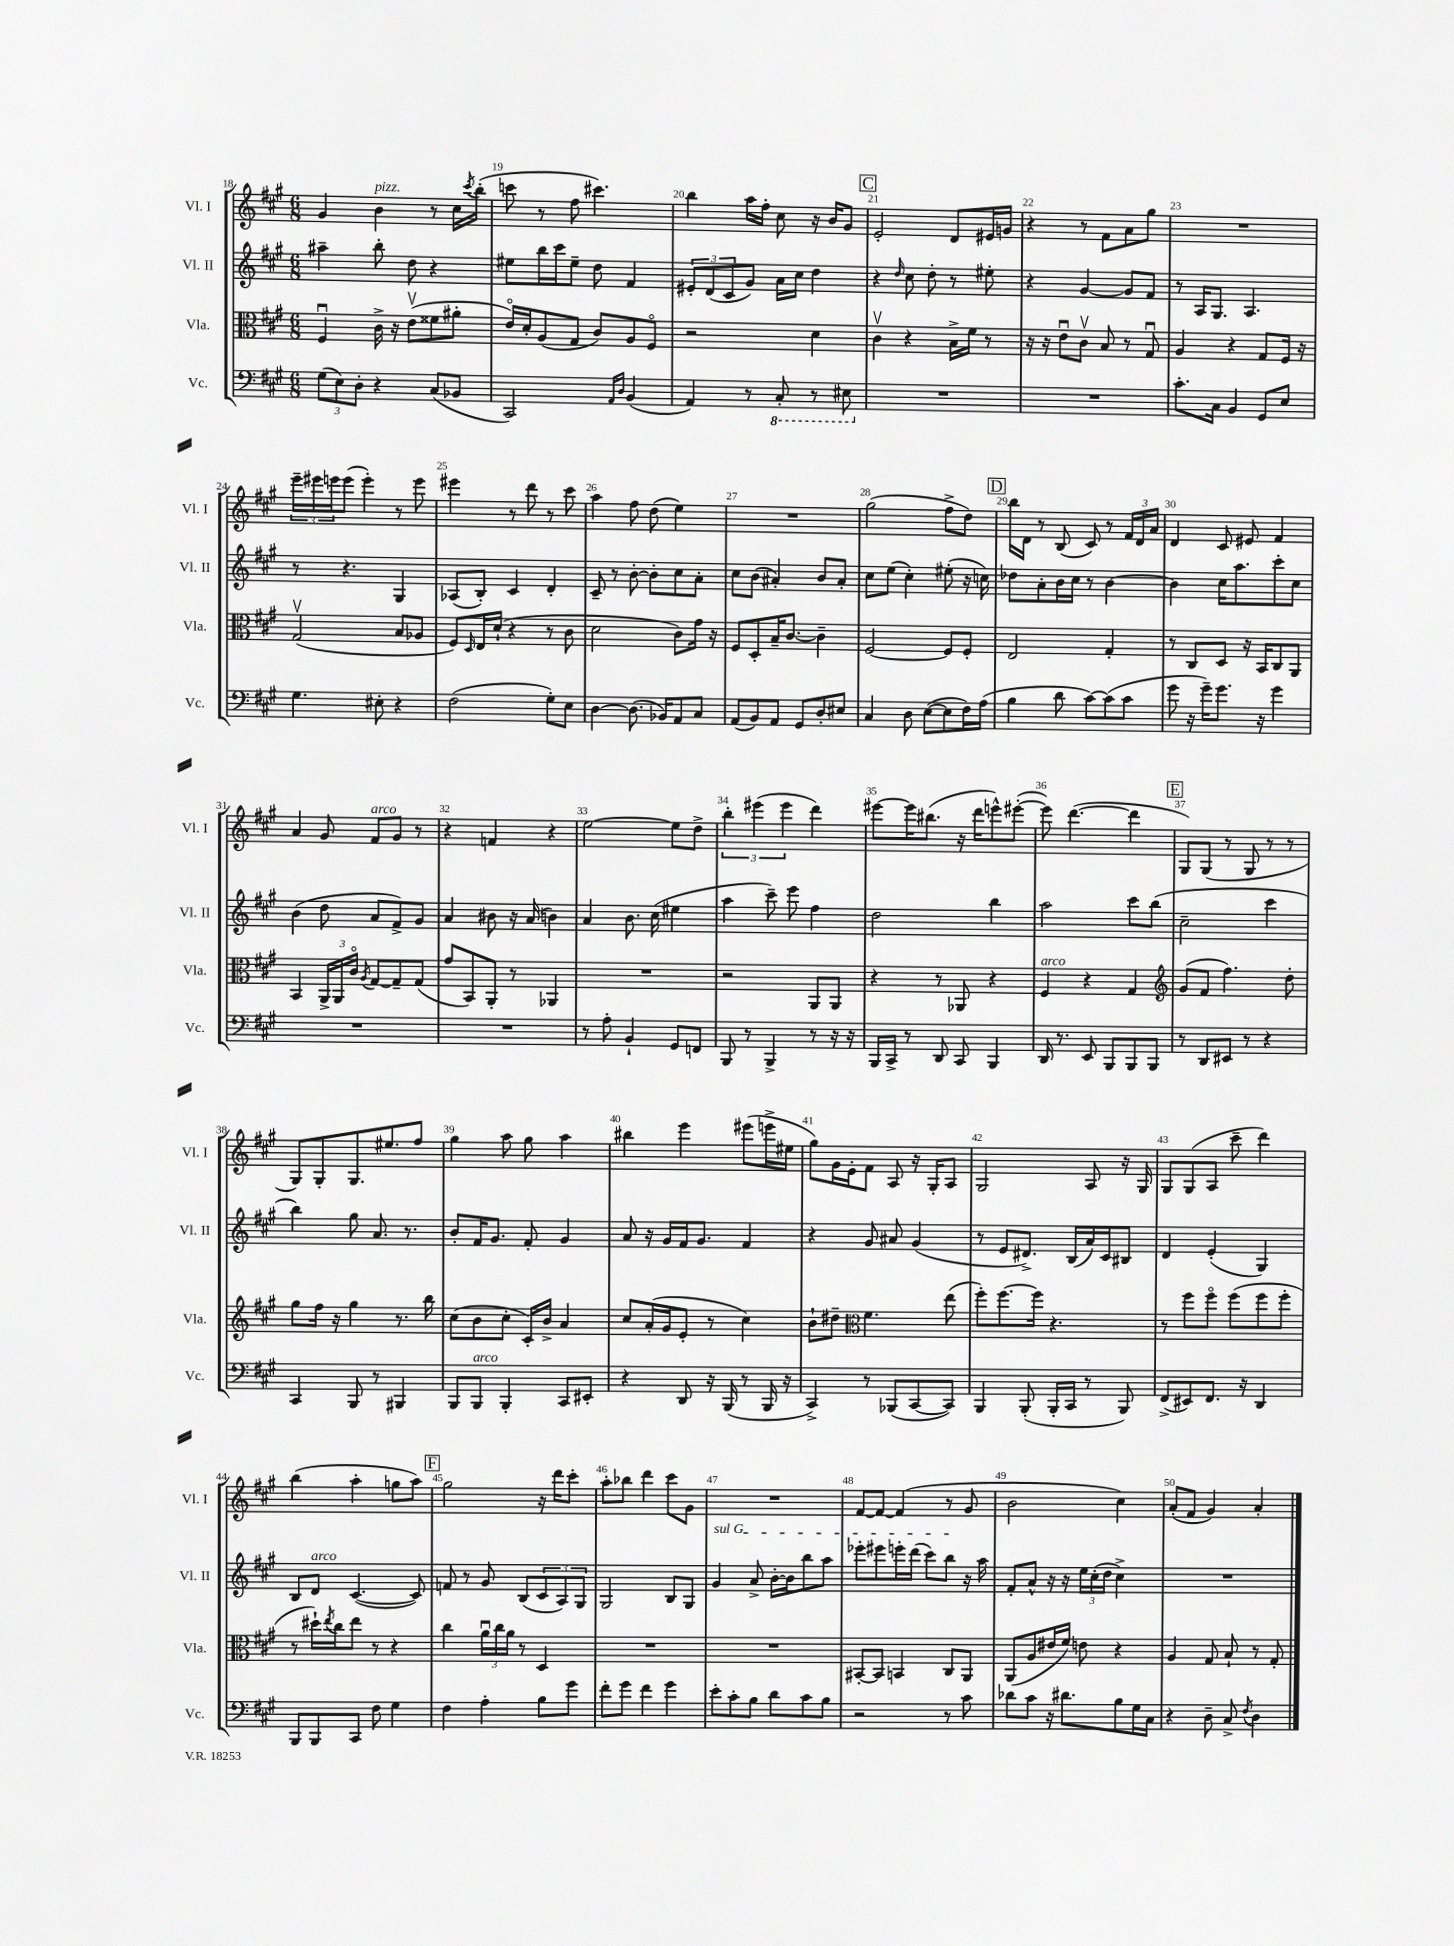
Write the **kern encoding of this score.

**kern	**kern	**kern	**kern
*staff4	*staff3	*staff2	*staff1
*clefF4	*clefC3	*clefG2	*clefG2
*k[f#c#g#]	*k[f#c#g#]	*k[f#c#g#]	*k[f#c#g#]
*M6/8	*M6/8	*M6/8	*M6/8
(12G#	4F#u	4aa#~	4g#
12E)	.	.	.
12D'	.	.	.
4r	16c#^	8bb'	4b
.	16r	.	.
.	(8ev	8dd	.
(8C#	8f##	4r	8r
8BB-	8a#'	.	16cc#
.	.	.	8qccc#
.	.	.	(16bb'
=	=	=	=
2CC#)	16eo)	8ee#	8ccc
.	16d'	.	.
.	(8A	16bb	8r
.	.	16ccc#	.
.	8G#	8ee#~	8ff#
.	8c#)	8dd	4.ccc#)
16qqAA	.	.	.
16qqD	.	.	.
(4BB	8A	4f#	.
.	8F#o	.	.
=	=	=	=
4AA)	2r	12e#'	4bb
.	.	(12d	.
.	.	12c#	.
8r	.	8g#)	16aa
.	.	.	16ff#'
8CC#'	.	16a	8cc#
.	.	16cc#	.
8r	4d	4dd	16r
.	.	.	16b
8EE#	.	.	8g#
=	=	=	=
2.r	4c#v	4r	2e'
.	.	16qqdd	.
.	4r	8cc#	.
.	.	8dd'	.
.	16B^	8r	8d
.	16f#	.	.
.	8r	8ee#'	16e#
.	.	.	16g
=	=	=	=
2.r	16r	4r	4r
.	16r	.	.
.	8eu	.	.
.	8c#v	[4g#	8r
.	8B	.	8f#
.	8r	8g#]	8a
.	8G#u	8f#	8gg#
=	=	=	=
8.c#'	4A	8r	2.r
.	.	16A	.
16C#	.	8.G#	.
4BB	4r	.	.
.	.	4.A	.
8GG#	8G#	.	.
8E	16F#	.	.
.	16r	.	.
=	=	=	=
4.G#	(2G#v	8r	24eee~
.	.	.	24eee#
.	.	.	24eee
.	.	4.r	(8eee
.	.	.	4eee')
8E#'	.	.	.
4r	8B	4G#	8r
.	8A-	.	8eee
=	=	=	=
(2F#	8F#)	(8A-	4eee#
.	16qqD	.	.
.	16E	8B')	.
.	(16d`	.	.
.	4r	4c#	8r
.	.	.	8ddd
8G#')	8r	4d'	8r
8E	8c#	.	8ccc#
=	=	=	=
[4D	2d	8c#~	4aa
.	.	8r	.
(8.D]	.	[8b'	8ff#
.	.	8b']	(8dd
16BB-)	.	.	.
8AA	8c#)	8cc#	4ee)
8C#	16g#	8a'	.
.	16r	.	.
=	=	=	=
(8AA	8F#	8cc#	2.r
8BB)	8D'	(8b	.
8AA	16B~	4a#')	.
.	[8.c#	.	.
8GG#	.	.	.
8D'	4c#~]	8b	.
8E#	.	8a#'	.
=	=	=	=
4C#	[2F#	8cc#	(2gg#
.	.	(8ee	.
8D	.	4cc#')	.
([8E	.	.	.
8E]	8F#]	(8ee#'	8ff#^
16F#)	8F#'	16r	8dd)
(16A	.	16cc)	.
=	=	=	=
4B	2E	8dd-	16bb
.	.	.	16d
.	.	8a'	8r
8d	.	16b	(8B
.	.	16cc#	.
[8c#)	.	8r	8c#)
(8c#]	4G#'	[4b	8r
8c#	.	.	24f#
.	.	.	24d
.	.	.	24a
=	=	=	=
8g#	8r	4b]	4d
16r	8C#	.	.
16g#~)	.	.	.
8.g#	8D	16cc#	8c#
.	.	8.aa	.
.	16r	.	8e#
16r	16BB	.	.
4g#	8C#	8ccc#'	4f#
.	8AA	8cc#	.
=	=	=	=
2.r	4BB	(4b	4a
.	24AA^	8dd	8g#
.	24AA	.	.
.	24c#o	.	.
.	8qA	.	.
.	[8G#	8a	8f#
.	8G#~]	8f#^)	8g#
.	(8G#	8g#	8r
=	=	=	=
2.r	8g#	4a	4r
.	8BB)	.	.
.	8AA'	8b#	4f
.	8r	16r	.
.	.	(16a	.
.	4AA-	4b)	4r
=	=	=	=
8r	2.r	4a	[2ee
8A'	.	.	.
4BB`	.	8.b	.
.	.	(16cc#	.
8GG#	.	4ee#	8ee]
8FF	.	.	8dd^
=	=	=	=
8BBB	2r	4aa	6bb'
8r	.	.	.
.	.	.	(6eee#
4BBB^	.	8ccc#~)	.
.	.	.	6eee#
.	.	8eee	.
8r	8AA	4ff#	4ddd)
16r	8AA	.	.
16r	.	.	.
=	=	=	=
16BBB	4r	2dd	[8eee#
16CC#^	.	.	.
8r	.	.	16eee#]
.	.	.	(8.bb#
8DD	8r	.	.
8CC#	8AA-	.	16r
.	.	.	16ddd
4BBB	4r	4bb	8eee^^)
.	.	.	([8eee#'
=	=	=	=
16DD	4F#	2aa	8eee#])
8.r	.	.	.
.	.	.	([4.ddd
8EE	4r	.	.
8BBB	.	.	.
8BBB	4G#	8ccc#	4ddd]
8BBB	.	(8bb	.
=	=	=	=
*	*clefG2	*	*
8r	(8g#	2cc#~	8G#)
8DD	8f#	.	(8G#
8EE#	4.ff#)	.	8r
8r	.	.	8G#
4r	.	4ccc#	8r
.	8dd'	.	8r
=	=	=	=
4CC#	8gg#	4bb)	8G#)
.	16ff#	.	8G#'
.	16r	.	.
8BBB	4gg#	8gg#	8.G#
8r	.	8.a	.
.	.	.	8.ee#
4BBB#	8.r	.	.
.	.	8.r	.
.	.	.	8ff#
.	16bb	.	.
=	=	=	=
8BBB	(8cc#	8b'	4gg#
8BBB	8b	16f#	.
.	.	8.g#	.
4BBB'	8cc#'	.	8aa
.	16c#')	8f#'	8gg#
.	16b^	.	.
8CC#	4a	4g#	4aa
8EE#'	.	.	.
=	=	=	=
4r	8cc#	8a	4bb#
.	(16a'	16r	.
.	16g#	16g#	.
8DD	8e'	16f#	4eee
.	.	8.g#	.
16r	8r	.	.
(16BBB	.	.	.
8r	4cc#)	4f#	(8eee#
16BBB	.	.	16eee^
16r	.	.	16ee#
=	=	=	=
4CC#^)	8b`	4r	8gg#)
.	8dd#~	.	16g#
.	.	.	16e'
*	*clefC3	*	*
8r	4.f#	8g#	8f#
(8BBB-	.	8a#	8A
[8CC#	.	(4g#	16r
.	.	.	16G#'
8CC#])	(8ee	.	8A
=	=	=	=
4BBB	8ff#')	8r	2G#
.	[8.ff#	8e	.
(8BBB'	.	8.d#^)	.
.	16ff#]	.	.
16BBB'	4.r	.	.
16CC#	.	(16B	.
8r	.	16a)	8A
.	.	16c#	.
8BBB)	.	8B#	16r
.	.	.	16G#
=	=	=	=
(8FF#^	8r	4d	8G#
8EE#)	8ff#	.	(8G#
8.FF#	8ff#o	(4e'	8A
.	(8ff#	.	8ccc#~
16r	.	.	.
4DD	8ff#	4G#)	4ddd)
.	8ff#'	.	.
=	=	=	=
8BBB	8r	8B	(4bb
8BBB	16dd#`)	8d	.
.	8qee	.	.
.	16cc#	.	.
8CC#	8ee	([4.c#	4aa'
8F#	8r	.	.
4G#	4r	.	8gg
.	.	8c#])	8aa)
=	=	=	=
4F#	4cc#	8f	2gg#
.	.	8r	.
4A'	24au	8g#	.
.	24cc#	.	.
.	24a	.	.
.	8r	(8B	.
8B	4D	12c#	16r
.	.	.	16ddd
.	.	12A)	.
8g#	.	.	8ccc#'
.	.	12G#	.
=	=	=	=
8f#'	2.r	2G#	8aa'
8g#	.	.	8bb-
4f#	.	.	4ddd
4g#	.	8B	8ccc#
.	.	8G#	8g#
=	=	=	=
8e'	2.r	4g#	2.r
8c#'	.	.	.
8B	.	8a^	.
8d	.	[16b'	.
.	.	16b]	.
8c#	.	8bb	.
8B	.	8aa	.
=	=	=	=
2r	[8BB#'	8eee-'	[8f#
.	8BB#]	8eee#	8f#_
.	4BB	16eee'	(4f#]
.	.	(16ddd	.
.	.	8ccc#)	.
8r	8C#	8bb	8r
8c#	8AA	16r	8g#
.	.	16aa	.
=	=	=	=
8d-	(8AA	8f#'	2b
8c#	8A	8a^^	.
16r	16e#	16r	.
8.d#	16f#)	16r	.
.	8e	24ee	.
.	.	(24cc#'	.
.	.	24dd	.
8B	4r	4cc#^)	4cc#)
16G#	.	.	.
16C#	.	.	.
=	=	=	=
4r	4A	2.r	(8a'
.	.	.	8f#
8D~	8G#	.	4g#)
8C#^	8B`	.	.
8qF#	.	.	.
4D	8r	.	4a'
.	8G#'	.	.
==	==	==	==
*-	*-	*-	*-
